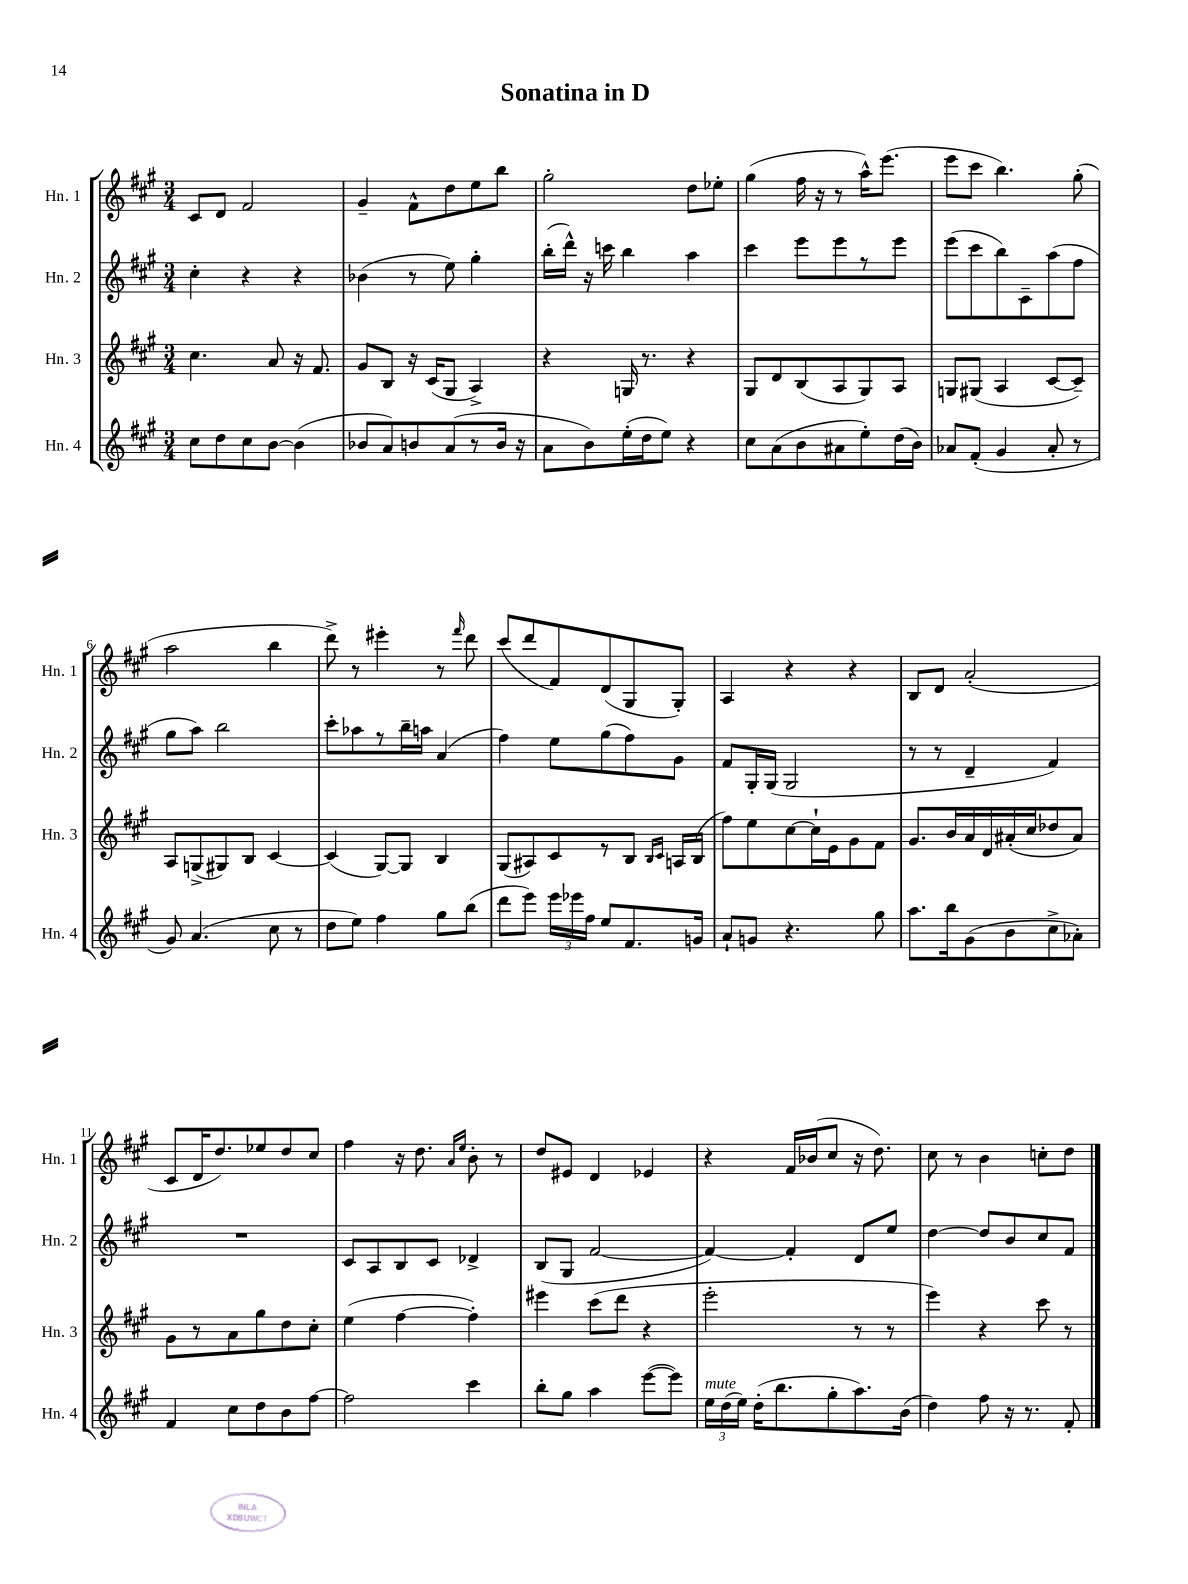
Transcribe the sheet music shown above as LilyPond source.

\header { title = "Sonatina in D" }
<<
\new StaffGroup <<
\new Staff = "s0" \with { instrumentName = "Hn. 1" shortInstrumentName = "Hn. 1" } {
    \clef treble \key a \major \numericTimeSignature \time 3/4
    \autoBeamOff cis'8[ d'8] fis'2 |
    gis'4-- fis'8[-^ d''8 e''8 b''8] |
    gis''2-. d''8[ ees''8]-. |
    gis''4( fis''16 r16 r8 a''16[-^) e'''8.]( |
    e'''8[ cis'''8] b''4.) gis''8-.( |
    a''2 b''4 |
    d'''8->) r8 eis'''4-. r8 \grace { fis'''16 } d'''8 |
    cis'''8[( d'''8 fis'8) d'8( gis8 gis8]-.) |
    a4 r4 r4 |
    b8[ d'8] a'2-.( |
    cis'8[ d'16 d''8.) ees''8 d''8 cis''8] |
    fis''4 r16 d''8. \grace { a'16[ e''16] } b'8-. r8 |
    d''8[ eis'8] d'4 ees'4 |
    r4 fis'16[ bes'16( cis''8] r16 d''8.) |
    cis''8 r8 b'4 c''8[-. d''8] \bar "|." |
}
\new Staff = "s1" \with { instrumentName = "Hn. 2" shortInstrumentName = "Hn. 2" } {
    \clef treble \key a \major \numericTimeSignature \time 3/4
    \autoBeamOff cis''4-. r4 r4 |
    bes'4( r8 e''8) gis''4-. |
    b''16[-.( d'''16]-^) r16 c'''16 b''4 a''4 |
    cis'''4 e'''8[ e'''8 r8 e'''8] |
    e'''8[( cis'''8 b''8) cis'8-- a''8( fis''8] |
    gis''8[ a''8]) b''2 |
    cis'''8[-. aes''8 r8 b''16-- a''16] a'4( |
    fis''4) e''8[ gis''8( fis''8) gis'8] |
    fis'8[ gis16-. gis16]( gis2 |
    r8 r8 d'4-- fis'4) |
    R2. |
    cis'8[ a8 b8 cis'8] des'4-> |
    b8[( gis8] fis'2~ |
    fis'4~) fis'4-. d'8[ e''8] |
    d''4~ d''8[ b'8 cis''8 fis'8] \bar "|." |
}
\new Staff = "s2" \with { instrumentName = "Hn. 3" shortInstrumentName = "Hn. 3" } {
    \clef treble \key a \major \numericTimeSignature \time 3/4
    \autoBeamOff cis''4. a'8 r16 fis'8. |
    gis'8[ b8] r16 cis'16[( gis8] a4->) |
    r4 g16 r8. r4 |
    gis8[ d'8 b8( a8 gis8) a8] |
    g8[ gis8]( a4 cis'8[~ cis'8]--) |
    a8[ g8->( gis8) b8] cis'4~ |
    cis'4( gis8[~) gis8] b4 |
    gis8[( ais8) cis'8 r8 b8] \grace { b16[ cis'16] } a16[ b16]( |
    fis''8[) e''8 cis''8~ cis''16-! e'16 gis'8 fis'8] |
    gis'8.[ b'16 a'16 d'16 ais'16-.( cis''16 des''8 ais'8]) |
    gis'8[ r8 a'8 gis''8 d''8 cis''8]-. |
    e''4( fis''4~ fis''4-.) |
    eis'''4 cis'''8[( d'''8] r4 |
    e'''2-. r8 r8 |
    e'''4) r4 cis'''8 r8 \bar "|." |
}
\new Staff = "s3" \with { instrumentName = "Hn. 4" shortInstrumentName = "Hn. 4" } {
    \clef treble \key a \major \numericTimeSignature \time 3/4
    \autoBeamOff cis''8[ d''8 cis''8 b'8]~ b'4( |
    bes'8[ a'8) b'8 a'8( r8 b'16] r16 |
    a'8[ b'8) e''16-.( d''16 e''8]) r4 |
    cis''8[ a'8( b'8 ais'8 e''8-.) d''16( b'16]) |
    aes'8[ fis'8]-.( gis'4 aes'8-. r8 |
    gis'8) a'4.( cis''8 r8 |
    d''8[ e''8]) fis''4 gis''8[ b''8]( |
    d'''8[ e'''8]) \tuplet 3/2 { e'''16[ ees'''16 fis''16] } e''8[ fis'8. g'16] |
    a'8[-! g'8] r4. gis''8 |
    a''8.[ b''16 gis'8( b'8 cis''8-> aes'8]-.) |
    fis'4 cis''8[ d''8 b'8 fis''8]~ |
    fis''2 cis'''4 |
    b''8[-. gis''8] a''4 e'''8[~( e'''8]) |
    \tuplet 3/2 { e''16[^\markup { \italic "mute" } d''16( e''16]) } d''16[-.( b''8. gis''8-. a''8.) b'16]( |
    d''4) fis''8 r16 r8. fis'8-. \bar "|." |
}
>>
>>
